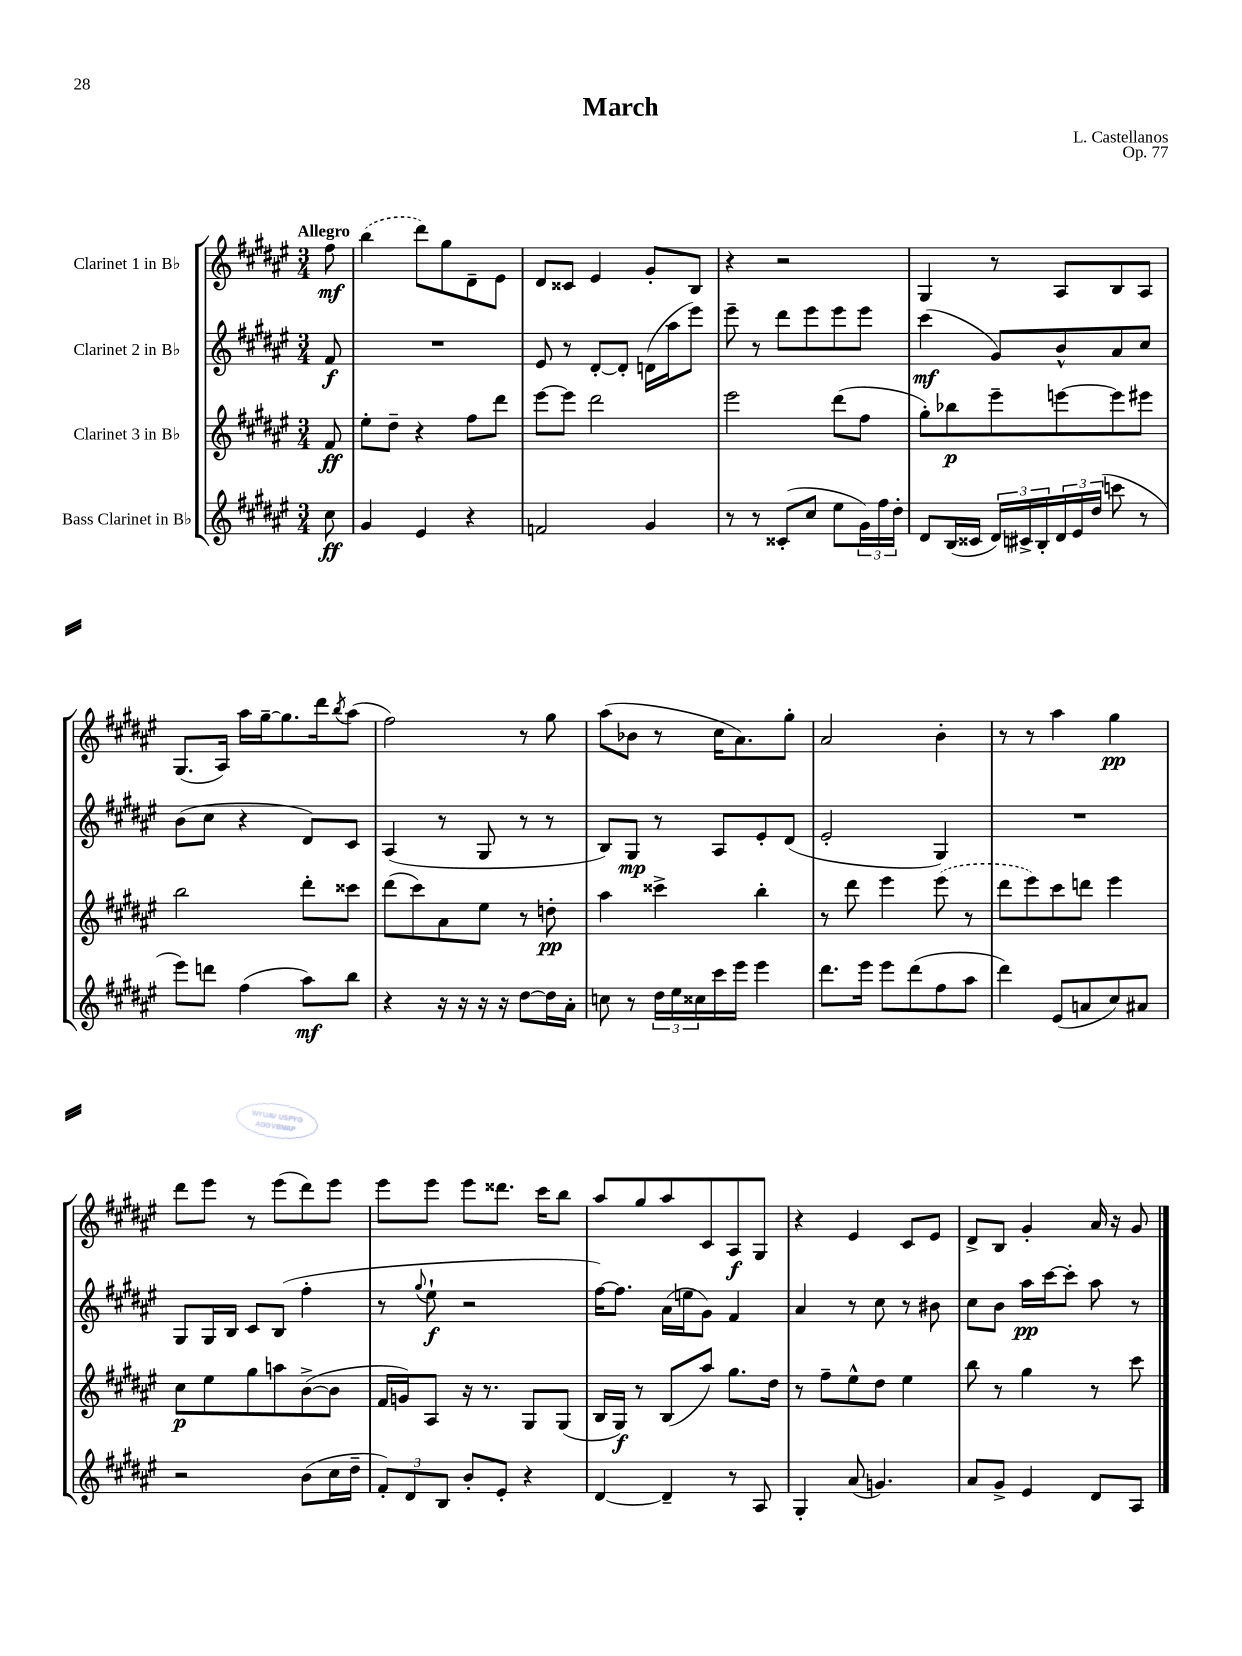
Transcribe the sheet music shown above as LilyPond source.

\header { title = "March" composer = "L. Castellanos" opus = "Op. 77" }
<<
\new StaffGroup <<
\new Staff = "s0" \with { instrumentName = "Clarinet 1 in Bb" } {
    \clef treble \key fis \major \numericTimeSignature \time 3/4 \partial 8 \tempo "Allegro"
    fis''8\mf |
    \once \slurDashed b''4( dis'''8) gis''8 dis'8-- eis'8 |
    dis'8 cisis'8 eis'4 gis'8-. b8 |
    r4 r2 |
    gis4 r8 ais8 b8 ais8 |
    gis8.( ais16) ais''16 gis''16~-- gis''8. dis'''16 \acciaccatura { b''8 } ais''8( |
    fis''2) r8 gis''8 |
    ais''8( bes'8 r8 cis''16 ais'8.) gis''8-. |
    ais'2 b'4-. |
    r8 r8 ais''4 gis''4\pp |
    dis'''8 eis'''8 r8 eis'''8( dis'''8) eis'''8 |
    eis'''8 eis'''8 eis'''8 disis'''8. cis'''16 b''8 |
    ais''8 gis''8 ais''8 cis'8 ais8\f gis8 |
    r4 eis'4 cis'8 eis'8 |
    dis'8-> b8 gis'4-. ais'16 r16 gis'8 \bar "|." |
}
\new Staff = "s1" \with { instrumentName = "Clarinet 2 in Bb" } {
    \clef treble \key fis \major \numericTimeSignature \time 3/4 \partial 8
    fis'8\f |
    R2. |
    eis'8 r8 dis'8~-. dis'8-. d'16( ais''16 eis'''8) |
    eis'''8-- r8 dis'''8 eis'''8 eis'''8 eis'''8 |
    cis'''4\mf( gis'8) b'8-^ ais'8 cis''8 |
    b'8( cis''8 r4 dis'8) cis'8 |
    ais4( r8 gis8 r8 r8 |
    b8) gis8\mp r8 ais8 eis'8-. dis'8( |
    eis'2-. gis4) |
    R2. |
    gis8 gis16 b16 cis'8 b8( fis''4-. |
    r8 \appoggiatura { gis''8 } eis''8-!\f r2 |
    fis''16~) fis''8. ais'16( e''16 gis'8) fis'4 |
    ais'4 r8 cis''8 r8 bis'8 |
    cis''8 b'8 ais''16\pp cis'''16~ cis'''8-. ais''8 r8 \bar "|." |
}
\new Staff = "s2" \with { instrumentName = "Clarinet 3 in Bb" } {
    \clef treble \key fis \major \numericTimeSignature \time 3/4 \partial 8
    fis'8\ff |
    eis''8-. dis''8-- r4 fis''8 dis'''8 |
    eis'''8~ eis'''8 dis'''2 |
    eis'''2 dis'''8( fis''8 |
    gis''8-.) bes''8\p eis'''8-- e'''8~ e'''8 eis'''8 |
    b''2 dis'''8-. cisis'''8 |
    dis'''8( cis'''8) ais'8 eis''8 r8 d''8-.\pp |
    ais''4 cisis'''4-> b''4-. |
    r8 dis'''8 eis'''4 \once \slurDashed eis'''8( r8 |
    dis'''8 eis'''8) cis'''8 d'''8 eis'''4 |
    cis''8\p eis''8 gis''8 a''8 b'8~->( b'8 |
    fis'16 g'16) ais8 r16 r8. gis8 gis8( |
    b16 gis16\f) r8 b8( ais''8) gis''8. dis''16 |
    r8 fis''8-- eis''8-^ dis''8 eis''4 |
    b''8 r8 gis''4 r8 cis'''8 \bar "|." |
}
\new Staff = "s3" \with { instrumentName = "Bass Clarinet in Bb" } {
    \clef treble \key fis \major \numericTimeSignature \time 3/4 \partial 8
    cis''8\ff |
    gis'4 eis'4 r4 |
    f'2 gis'4 |
    r8 r8 cisis'8-.( cis''8 eis''8 \tuplet 3/2 { gis'16) fis''16 dis''16-. } |
    dis'8 b16( cisis'16 \tuplet 3/2 { dis'16) cis'16-> b16-. } \tuplet 3/2 { dis'16 eis'16 dis''16( } c'''8 r8 |
    eis'''8) d'''8 fis''4( ais''8\mf) b''8 |
    r4 r16 r16 r16 r16 dis''8~ dis''16 ais'16-. |
    c''8 r8 \tuplet 3/2 { dis''16 eis''16 cisis''16 } cis'''16 eis'''16 eis'''4 |
    dis'''8. eis'''16 eis'''8 dis'''8( fis''8 ais''8 |
    dis'''4) eis'8( a'8 cis''8) ais'8 |
    r2 b'8( cis''16 dis''16-- |
    \tuplet 3/2 { fis'8-.) dis'8 b8 } b'8-. eis'8-. r4 |
    dis'4~ dis'4-- r8 ais8 |
    gis4-. ais'8( g'4.) |
    ais'8 gis'8-> eis'4 dis'8 ais8 \bar "|." |
}
>>
>>
\layout { \context { \Score \remove "Bar_number_engraver" } }
